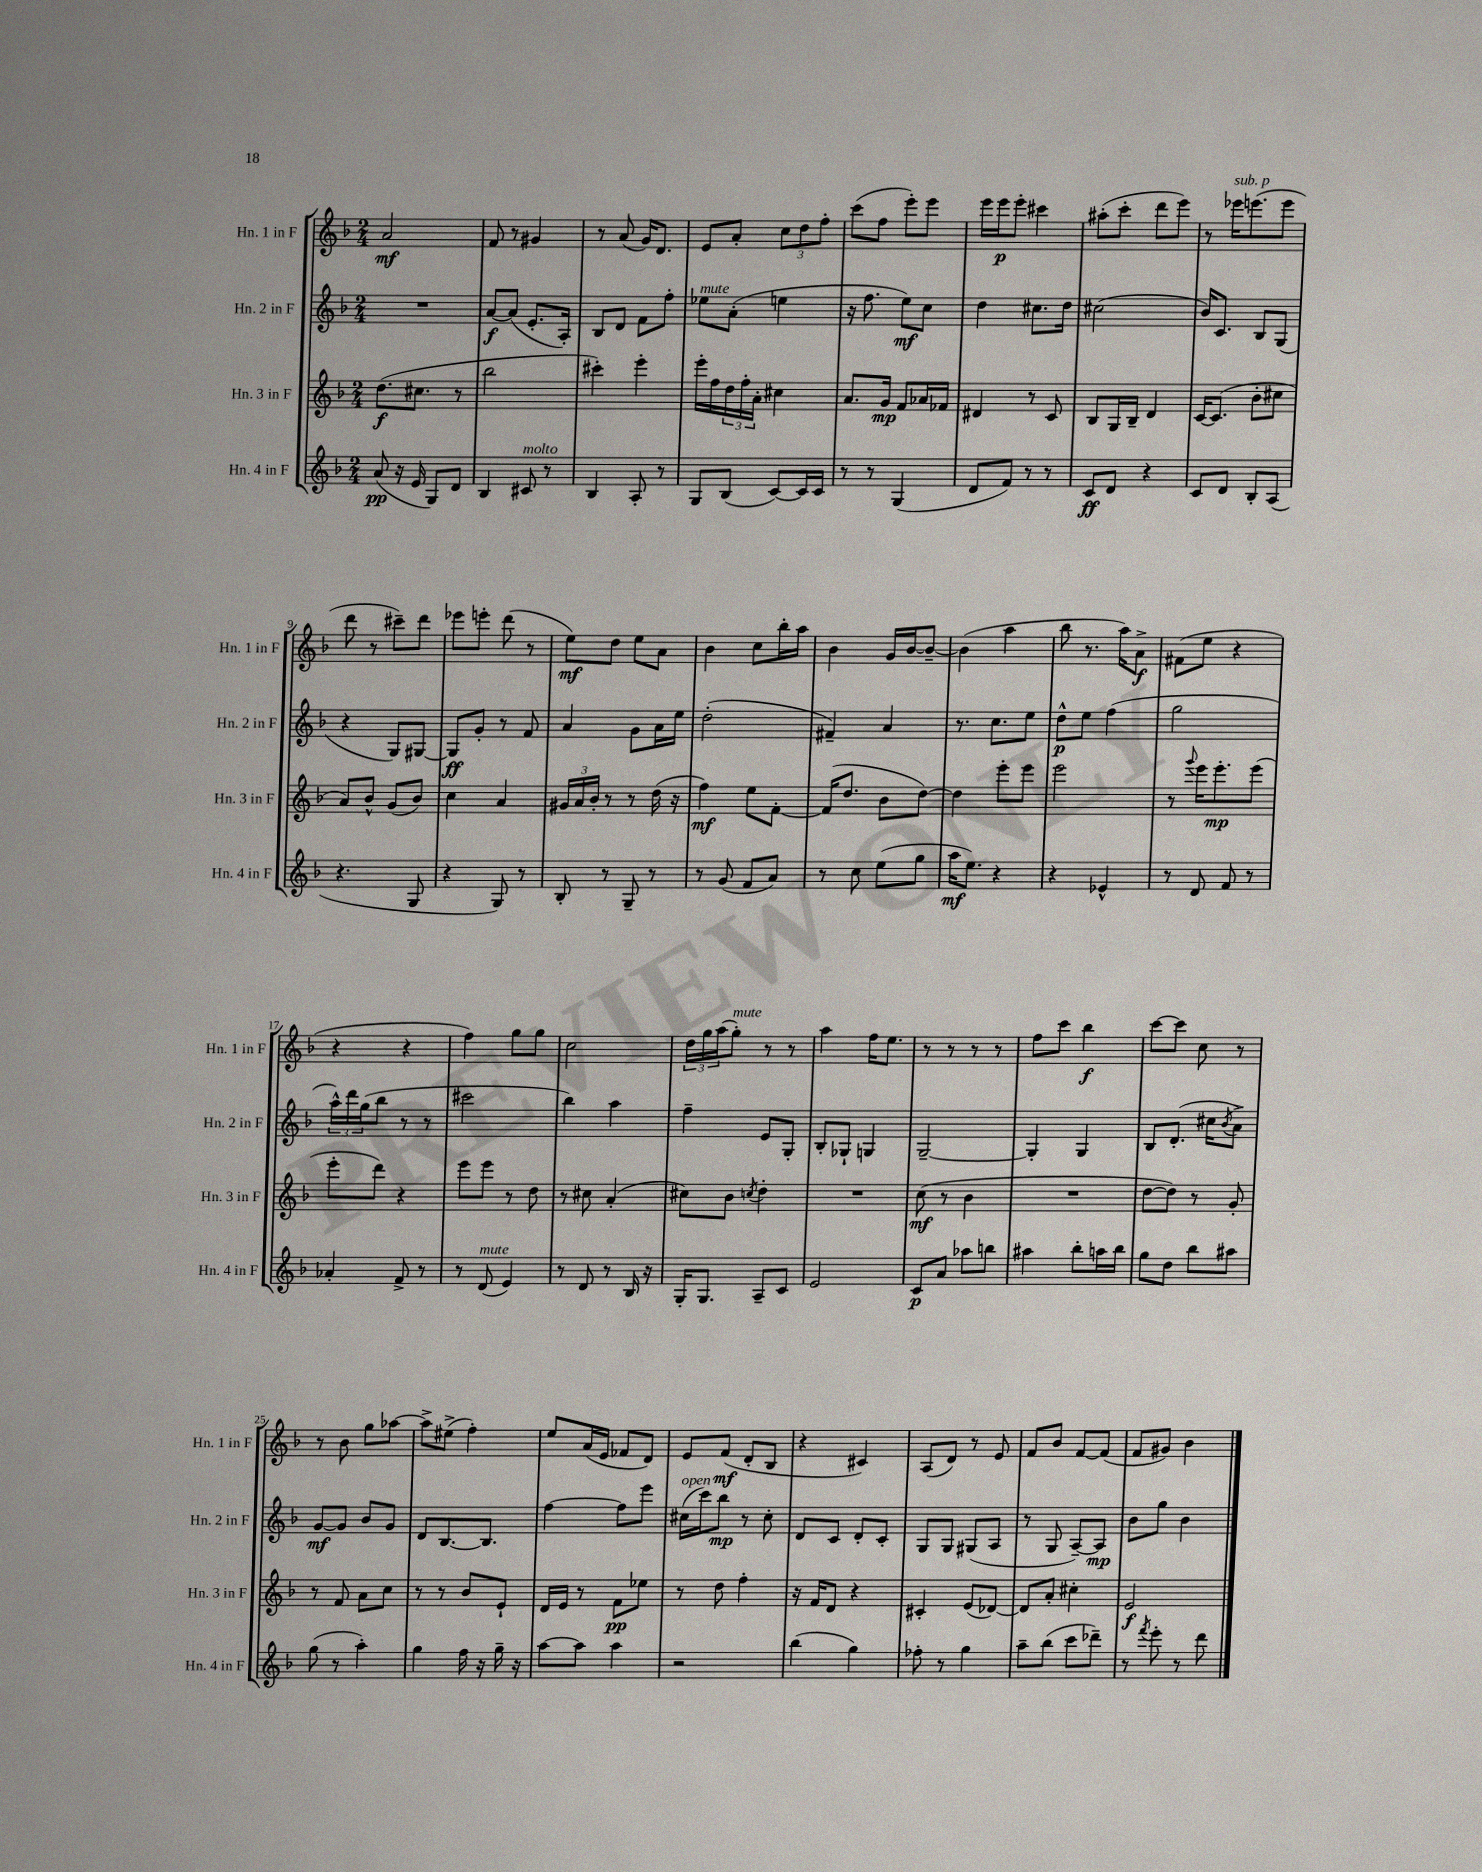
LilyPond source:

<<
\new StaffGroup <<
\new Staff = "s0" \with { instrumentName = "Hn. 1 in F" shortInstrumentName = "Hn. 1 in F" } {
    \clef treble \key f \major \numericTimeSignature \time 2/4
    a'2\mf |
    f'8 r8 gis'4 |
    r8 a'8( g'16) d'8. |
    e'8 a'8-. \tuplet 3/2 { c''8 d''8 f''8-. } |
    c'''8( f''8 e'''8-.) e'''8 |
    e'''16 e'''16\p e'''8-. cis'''4 |
    ais''8-.( c'''8-. d'''8 e'''8) |
    r8 ees'''16^\markup { \italic "sub. p" } e'''8.( e'''8 |
    d'''8 r8 cis'''8--) d'''8 |
    ees'''8 e'''8-. d'''8( r8 |
    e''8\mf) d''8 e''8 a'8 |
    bes'4 c''8 bes''16-. a''16 |
    bes'4 g'16 bes'16~ bes'8~-- |
    bes'4( a''4 |
    bes''8 r8. a''16) a'8->\f |
    fis'8( e''8 r4 |
    r4 r4 |
    f''4) g''8 g''8 |
    c''2 |
    \tuplet 3/2 { d''16 g''16 a''16( } g''8-.^\markup { \italic "mute" }) r8 r8 |
    a''4 f''16 e''8. |
    r8 r8 r8 r8 |
    f''8 c'''8 bes''4\f |
    c'''8~ c'''8 c''8 r8 |
    r8 bes'8 g''8 aes''8~ |
    aes''8-> eis''8->( f''4-.) |
    e''8 a'16( e'16 fes'8 d'8) |
    e'8 f'8\mf( d'8-. bes8 |
    r4 cis'4) |
    a8( d'8) r8 e'8 |
    f'8 bes'8 f'8~ f'8( |
    f'8 gis'8) bes'4 \bar "|." |
}
\new Staff = "s1" \with { instrumentName = "Hn. 2 in F" shortInstrumentName = "Hn. 2 in F" } {
    \clef treble \key f \major \numericTimeSignature \time 2/4
    R2 |
    a'8~\f a'8( e'8.-. a16-.) |
    bes8 d'8 f'8 f''8-. |
    ees''8^\markup { \italic "mute" } a'8-.( e''4 |
    r16 f''8. e''8\mf) c''8 |
    d''4 cis''8. d''16 |
    cis''2( |
    bes'16) c'8. bes8 g8( |
    r4 g8) gis8~ |
    gis8\ff g'8-. r8 f'8 |
    a'4 g'8 a'16 e''16 |
    d''2-.( |
    fis'4--) a'4 |
    r8. c''8. e''8 |
    d''8-^\p e''8 f''4( |
    g''2 |
    \tuplet 3/2 { a''16-^) d'''16 g''16( } bes''8 r8 r8 |
    cis'''2 |
    bes''4) a''4 |
    f''4-- e'8 g8-. |
    bes8-. ges8-! g4 |
    g2~-- |
    g4-. g4 |
    bes8 d'8.-.( cis''16 \acciaccatura { bes'8 } a'8->) |
    g'8~\mf g'8 bes'8 g'8 |
    d'8 bes8.~ bes8. |
    f''4~ f''8 e'''8 |
    cis''16^\markup { \italic "open" }( c'''16) bes''8\mp r8 cis''8-. |
    d'8 c'8 d'8-. c'8-. |
    g8 g8 gis8( a8 |
    r8 g8 a8~--) a8\mp |
    bes'8 g''8 bes'4 \bar "|." |
}
\new Staff = "s2" \with { instrumentName = "Hn. 3 in F" shortInstrumentName = "Hn. 3 in F" } {
    \clef treble \key f \major \numericTimeSignature \time 2/4
    d''8.\f( cis''8. r8 |
    bes''2 |
    cis'''4-.) e'''4-. |
    e'''16-. f''16 \tuplet 3/2 { d''16 f''16-. a'16-. } cis''4 |
    a'8. g'16\mp f'8 aes'16 fes'16 |
    dis'4 r8 c'8 |
    bes8 g16 bes16-- d'4 |
    c'16~ c'8.( bes'8-. cis''8 |
    a'8) bes'8-^ g'8( bes'8) |
    c''4 a'4 |
    \tuplet 3/2 { gis'16 a'16 bes'16-. } r8 r8 d''16( r16 |
    f''4\mf) e''8 f'8~-. |
    f'16( d''8. bes'8 d''8~) |
    d''4 e'''8-. e'''8 |
    e'''2 |
    r8 \appoggiatura { g'''8 } e'''16 e'''8.-.\mp e'''8( |
    e'''8-. d'''8) r4 |
    e'''8 e'''8 r8 d''8 |
    r8 cis''8 a'4-.( |
    cis''8) bes'8 \acciaccatura { c''8 } d''4-. |
    R2 |
    c''8\mf( r8 bes'4 |
    R2 |
    d''8~ d''8) r8 g'8-. |
    r8 f'8 a'8 c''8 |
    r8 r8 bes'8 e'8-! |
    d'16 e'16 r8 f'8\pp ees''8 |
    r8 d''8 f''4-. |
    r16 f'16 d'8 r4 |
    cis'4-. e'8( des'8~) |
    des'8 a'8-. cis''4-. |
    e'2\f \bar "|." |
}
\new Staff = "s3" \with { instrumentName = "Hn. 4 in F" shortInstrumentName = "Hn. 4 in F" } {
    \clef treble \key f \major \numericTimeSignature \time 2/4
    a'8\pp( r16 e'16 g8) d'8 |
    bes4 cis'8^\markup { \italic "molto" } r8 |
    bes4 a8-. r8 |
    g8 bes8( c'8~) c'16 c'16 |
    r8 r8 g4( |
    d'8 f'8) r8 r8 |
    c'8\ff d'8 r4 |
    c'8 d'8 bes8-. a8( |
    r4. g8 |
    r4 g8) r8 |
    bes8-. r8 g8-- r8 |
    r8 g'8( f'8 a'8) |
    r8 c''8 e''8( g''8 |
    a''16\mf e''8.) r4 |
    r4 ees'4-^ |
    r8 d'8 f'8 r8 |
    aes'4-. f'8-> r8 |
    r8 d'8^\markup { \italic "mute" }( e'4) |
    r8 d'8 r8 bes16 r16 |
    g16-. g8. a8-- c'8 |
    e'2 |
    c'8\p a'8 aes''8 b''8 |
    ais''4 bes''8-. a''16 bes''16 |
    g''8 d''8 bes''8 ais''8 |
    g''8( r8 a''4-.) |
    g''4 f''16 r16 g''16-- r16 |
    a''8~ a''8 a''4 |
    r2 |
    bes''4( g''4) |
    fes''8-. r8 g''4 |
    a''8-- bes''8( c'''8 des'''8--) |
    r8 \acciaccatura { f'''8 } e'''8-. r8 d'''8 \bar "|." |
}
>>
>>
